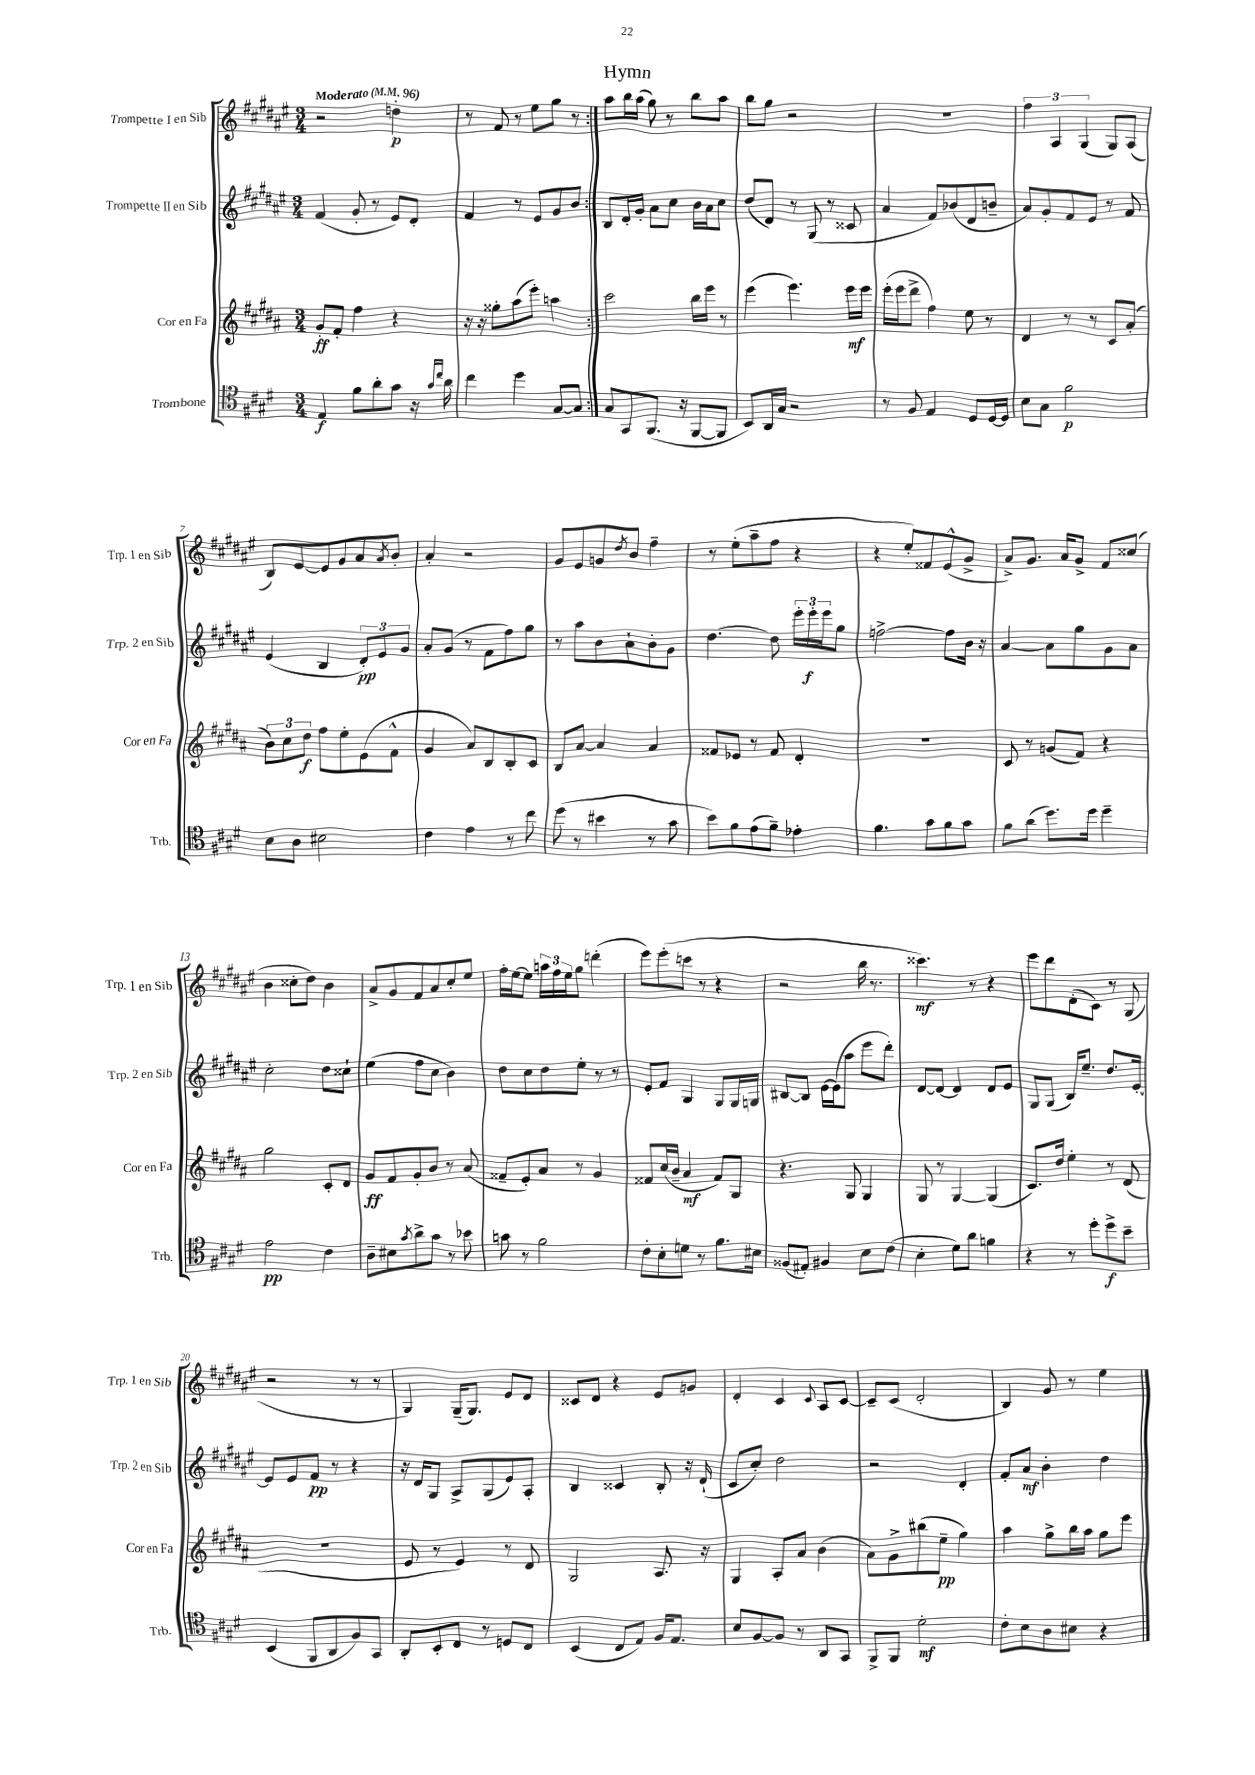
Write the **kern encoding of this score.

**kern	**kern	**kern	**kern
*staff4	*staff3	*staff2	*staff1
*clefC4	*clefG2	*clefG2	*clefG2
*k[f#c#g#d#]	*k[f#c#g#d#a#]	*k[f#c#g#d#a#e#]	*k[f#c#g#d#a#e#]
*M3/4	*M3/4	*M3/4	*M3/4
*MM96	*MM96	*MM96	*MM96
4E	8g#'	(4f#	2r
.	8f#'	.	.
8f#	4ff#	8g#'	.
8a'	.	8r	.
8g#	4r	8e#)	4dd'
16r	.	8d#'	.
16qqg#	.	.	.
16qqcc#	.	.	.
16a	.	.	.
=	=	=	=
4cc#	16r	4f#	8r
.	16r	.	.
.	8gg##'	.	8f#
4dd#	(8aa#	8r	8r
.	8eee')	8e#	8ee#
[8G#	4aa	8g#	8gg#
8G#]	.	8b	8r
=:|!	=:|!	=:|!	=:|!
8G#	2ccc#	8B	8aa#
8GG#	.	16d#'	16bb
.	.	16g#'	(16aa#
(8.FF#	.	8a#	8gg#)
.	.	8cc#	8r
16r	.	.	.
[8FF#	16bb	16b	8bb
.	16eee	16a#	.
8FF#]	8r	8cc#	8aa#
=	=	=	=
8BB)	(4eee	(8dd#	8bb
16AA	.	8d#)	8gg#
16G#	.	.	.
2r	4.eee)	8r	2r
.	.	(8G#	.
.	.	8r	.
.	16eee	8c##	.
.	16eee	.	.
=	=	=	=
8r	(16eee'	4a#	2.r
.	16eee	.	.
8F#	8ddd#^	.	.
4E	4ff#)	8f#)	.
.	.	(8b-	.
8D#	8ee	8d#	.
[16D#	8r	8b~	.
16D#]	.	.	.
=	=	=	=
8B	4d#	8a#)	6ff#
8G#	.	8g#'	.
.	.	.	6A#
2f#	8r	8f#	.
.	.	.	(6G#
.	8r	8e#	.
.	8c#	8r	8G#)
.	(8a#'	8f#	(8A#
=	=	=	=
8B	12b)	(4e#	8B)
.	12cc#	.	.
8A	.	.	[8e#
.	12dd#	.	.
2B#	8ff#	4B	8e#]
.	8ee'	.	8g#
.	(8e	12d#')	8a#
.	.	12e#	.
.	.	.	8qa#
.	8f#^^	.	8b'
.	.	12g#	.
=	=	=	=
4c#	4g#	8a#'	4a#'
.	.	(8g#	.
4e	8a#)	8r	2r
.	8B	8f#	.
8r	8B'	8ff#)	.
8cc#	8c#	8gg#	.
=	=	=	=
(8dd#	8B	8r	8g#
8r	[8a#	8aa#	8e#
4b#	4a#]	8b	8g
.	.	.	8qdd#
.	.	8a#`	8b
8r	4a#	8b'	4ff#~
8g#	.	8g#	.
=	=	=	=
8b)	8f##	[4.dd#	8r
8f#	8e-	.	(8ee#'
(8e	8r	.	8aa#~
8f#~)	8f##	8dd#]	8ff#
4e-'	4d#'	24eee#'	4r
.	.	24eee#'	.
.	.	24eee#	.
.	.	8gg#	.
=	=	=	=
4.f#	2.r	[2ff^	4r
.	.	.	8ee#')
8g#	.	.	8f##
8f#	.	8ff]	(8e#^^
8g#	.	16b	8g#^
.	.	16r	.
=	=	=	=
8f#	8c#	[4a#	8a#^)
(8a	8r	.	8.g#
8.dd#)	(8g	8a#]	.
.	.	.	16a#
.	8f#)	8gg#	8g#^
16dd#	.	.	.
4dd#~	4r	8g#	8f#
.	.	8a#	(8cc##
=	=	=	=
2e	2gg#	2cc#'	4b
.	.	.	8cc##'
.	.	.	8dd#)
4c#	8c#'	8dd#	4b
.	8d#	8cc##`	.
=	=	=	=
8A~	8g#	(4ee#	8a#^
8B#	8f#	.	8g#
8qg#	.	.	.
8a^	8g#'	8ff#	8f#
8g#	8b	8cc#	8a#
8r	8r	4b)	8cc#'
8b-	(8a#	.	8ee#
=	=	=	=
8g	8f##~	8dd#	16ff#'
.	.	.	[16ee#
8r	8e')	8cc#	8ee#]
2f#	8a#	8dd#	24aa
.	.	.	24ff#
.	.	.	24ee#
.	8r	8ee#'	8gg#
.	4g#	8r	(4ddd'
.	.	8r	.
=	=	=	=
8c#'	8f##	8e#'	8eee#)
8B'	(16cc#	8f#	(8eee#'
.	16b~	.	.
8d	4a#	4G#	8ccc
8r	.	.	8r
8.f#	8f##)	8G#	4r
.	8G#	16G#	.
16B#	.	16G	.
=	=	=	=
(8F##	4.r	[8B#	2r
8E#')	.	8B#]	.
4F#	.	[16e#	.
.	.	(16e#]	.
.	8G#	8aa#	.
8B	4G#	8eee#	16bb
.	.	.	8.r
(8c#	.	8ddd#')	.
=	=	=	=
4B'	8G#	[8d#	4.ccc##)
.	8r	8d#_	.
8d#)	[4G#	4d#]	.
8a	.	.	8r
4f	(4G#]	8d#	4r
.	.	8e#	.
=	=	=	=
4r	8.c#)	8G#	8eee#
.	.	(8G#	8ddd#
.	16dd#	.	.
8r	4ee'	16B)	(8d#'
.	.	8.ee#~	.
8dd#'	.	.	8c#)
8dd#^	8r	8.dd#	8r
8b~	(8d#	.	(8G#
.	.	[16e#'	.
=	=	=	=
(4BB	2.r	8e#]	2r
.	.	8e#	.
8FF#	.	8f#	.
8AA	.	8r	.
8F#)	.	4r	8r
8GG#	.	.	8r
=	=	=	=
8AA'	8e	16r	4G#)
.	.	16d#	.
8BB'	8r	8G#	.
8C#	4e)	8A#^	(16G#~
.	.	.	8.G#)
8r	.	(8G#	.
8D	8r	8e#)	8e#
8C#	8d#	8A#'	8d#
=	=	=	=
(4BB	2G#	4B	8c##
.	.	.	8d#
8C#	.	4c##	4r
8E)	.	.	.
16F#	8.A#	8B'	8e#
8.E	.	.	.
.	.	16r	8g
.	16r	(16d#`	.
=	=	=	=
8B	4G#	8c#	4d#'
[8F#	.	8cc#')	.
8F#]	8A#'	2dd#	4c#
8r	8a#	.	.
.	.	.	8qqc#
8AA	(4b	.	8A#
8GG#	.	.	[8c#
=	=	=	=
8FF#^	8a#)	2r	8c#~]
8FF#	8g#^	.	(8c#
2d#'	(8bb#	.	2d#'
.	8ee~	.	.
.	4gg#)	4d#'	.
=	=	=	=
8c#'	4aa#	8f#'	4B)
8B	.	8a#	.
8A	8gg#^	4b'	8g#
8B#	16bb	.	8r
.	16aa#	.	.
4r	8gg#	4dd#	4ee#
.	8eee	.	.
==	==	==	==
*-	*-	*-	*-
